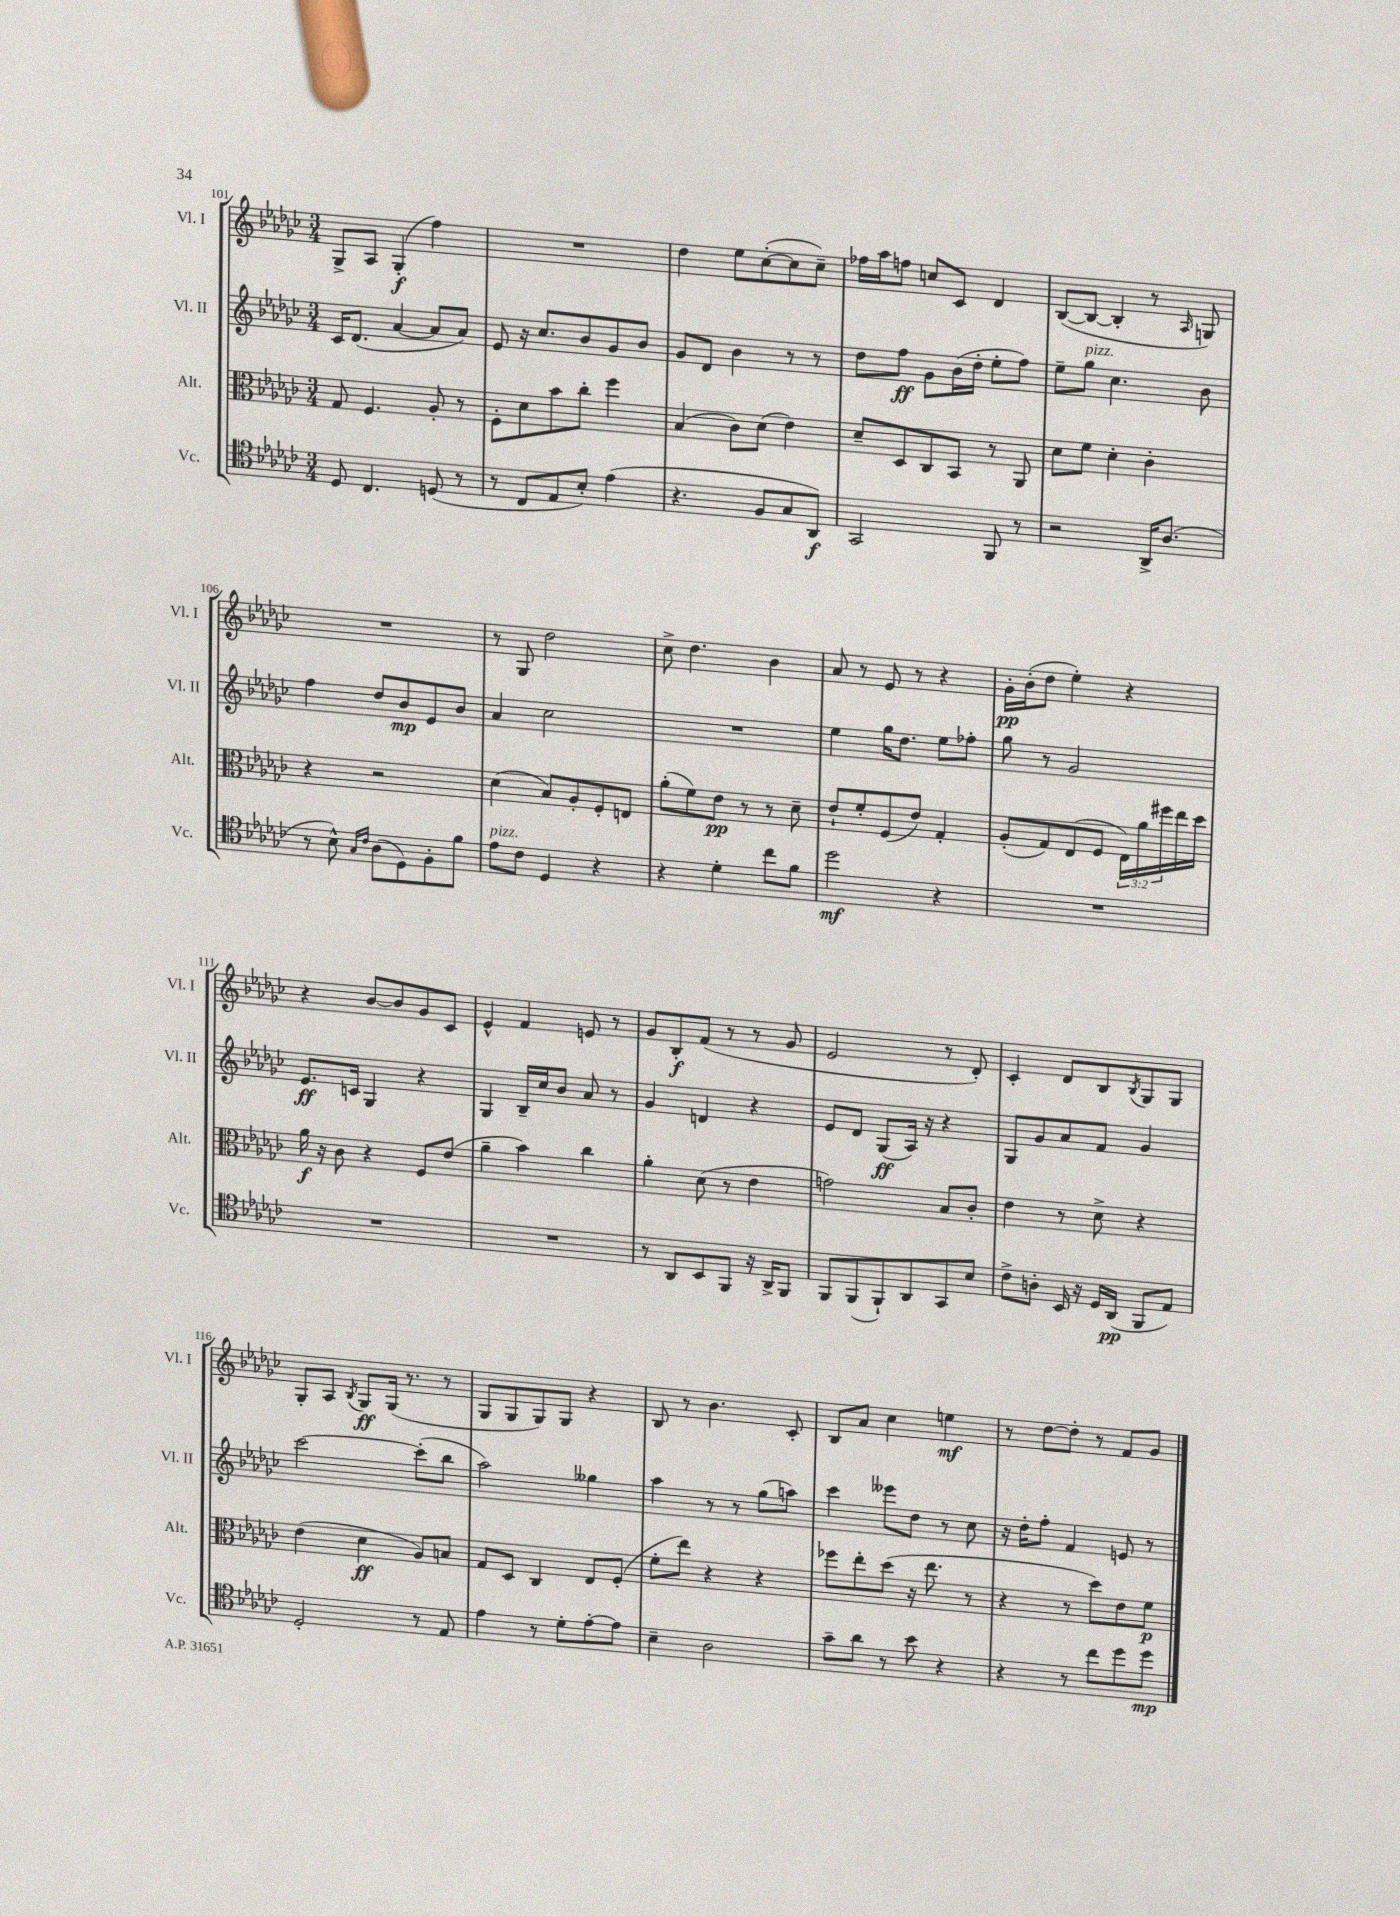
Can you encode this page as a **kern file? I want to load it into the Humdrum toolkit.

**kern	**dynam	**kern	**dynam	**kern	**dynam	**kern	**dynam
*part4	*part4	*part3	*part3	*part2	*part2	*part1	*part1
*staff4	*staff4	*staff3	*staff3	*staff2	*staff2	*staff1	*staff1
*I"Vc.	*	*I"Alt.	*	*I"Vl. II	*	*I"Vl. I	*
*I'Vc.	*	*I'Alt.	*	*I'Vl. II	*	*I'Vl. I	*
*clefC4	*	*clefC3	*	*clefG2	*	*clefG2	*
*k[b-e-a-d-g-c-]	*	*k[b-e-a-d-g-c-]	*	*k[b-e-a-d-g-c-]	*	*k[b-e-a-d-g-c-]	*
*M3/4	*	*M3/4	*	*M3/4	*	*M3/4	*
=101	=101	=101	=101	=101	=101	=101	=101
8D-/	.	8G-/	.	16c-/KL	.	8G-^/L	.
.	.	.	.	(8.d-/J	.	.	.
4.C-/	.	4.F/	.	.	.	8A-/J	.
.	.	.	.	[4a-/	.	(4G-'/	f
(8Dn/	.	8A-'/	.	8a-/L]	.	4ff\)	.
8r	.	8r	.	8a-/J)	.	.	.
=102	=102	=102	=102	=102	=102	=102	=102
8r	.	8F'\L	.	8e-/	.	2.r	.
8C-/L	.	8d-\	.	16r	.	.	.
.	.	.	.	8.cc-/L	.	.	.
8E-/	.	8b-\	.	.	.	.	.
8B-'/J)	.	8cc-'\J	.	8b-/	.	.	.
(4e-\	.	4ff\	.	8g-/	.	.	.
.	.	.	.	8b-/J	.	.	.
=103	=103	=103	=103	=103	=103	=103	=103
4.r	.	(4B-/	.	8g-/L	.	4dd-\	.
.	.	.	.	8d-/J	.	.	.
.	.	8c-\L)	.	4b-\	.	8ee-\L	.
8F/L	.	(8d-\J	.	.	.	([8cc-'\	.
8G-/	.	4e-\)	.	8r	.	8cc-\]	.
8AA-/J)	f	.	.	8r	.	8cc-~\J)	.
=104	=104	=104	=104	=104	=104	=104	=104
2GG-/	.	8d-~/L	.	8dd-\L	.	16ff-X\LL	.
.	.	.	.	.	.	16aa-\J	.
.	.	8D-/	.	8ff\J	ff	8ffn\J	.
.	.	8C-/	.	8g-\L	.	8ccn/L	.
.	.	8BB-/J	.	(16b-\L	.	8c-/J	.
.	.	.	.	16dd-'\JJ	.	.	.
8FF/	.	8r	.	8ee-'\L	.	4d-/	.
8r	.	8AA-/	.	8ff\J)	.	.	.
=105	=105	=105	=105	=105	=105	=105	=105
2r	.	8d-\L	.	8ee-~\L	.	([8B-/L	.
!	!	!	!	!LO:TX:a:i:t=pizz.	!	!	!
.	.	8f\J	.	8gg-\J	.	8B-/J_	.
.	.	4d-'\	.	4.cc-\	.	4B-'/]	.
16AA-^/KL	.	4c-'\	.	.	.	8r	.
(8.A-/J	.	.	.	.	.	.	.
.	.	.	.	.	.	16qqA-/	.
.	.	.	.	8b-\	.	8Gn/)	.
!!LO:LB:g=z
=106	=106	=106	=106	=106	=106	=106	=106
8r	.	4r	.	4ff\	.	2.r	.
8B-^^\)	.	.	.	.	.	.	.
16qqG-/LL	.	.	.	.	.	.	.
16qqc-/JJ	.	.	.	.	.	.	.
(8A-\L	.	2r	.	8dd-/L	.	.	.
8D-\)	.	.	.	8b-/	mp	.	.
8F'\	.	.	.	8e-/	.	.	.
8f\J	.	.	.	8b-/J	.	.	.
=107	=107	=107	=107	=107	=107	=107	=107
!LO:TX:a:i:t=pizz.	!	!	!	!	!	!	!
8e-\L	.	(4d-\	.	4a-/	.	8r	.
8c-\J	.	.	.	.	.	8G-/	.
4D-/	.	8B-/L)	.	2cc-\	.	2dd-\	.
.	.	8A-'/	.	.	.	.	.
4r	.	8F'/	.	.	.	.	.
.	.	8En/J	.	.	.	.	.
=108	=108	=108	=108	=108	=108	=108	=108
4r	.	(8a-'\L	.	2.r	.	8cc-^\	.
.	.	8f\)	.	.	.	4.dd-\	.
4d-'\	.	8e-\J	pp	.	.	.	.
.	.	8r	.	.	.	.	.
8cc-\L	.	8r	.	.	.	4b-\	.
8f\J	.	8d-~\	.	.	.	.	.
=109	=109	=109	=109	=109	=109	=109	=109
2dd-\	mf	8e-`/L	.	4ee-\	.	8a-/	.
.	.	8f'/	.	.	.	8r	.
.	.	(8F/	.	16gg-\KL	.	8e-/	.
.	.	.	.	8.dd-\J	.	.	.
.	.	8e-/J)	.	.	.	8r	.
4r	.	4G-'/	.	8ee-\L	.	4r	.
.	.	.	.	8ff-X'\J	.	.	.
=110	=110	=110	=110	=110	=110	=110	=110
2.r	.	(8A-'/L	.	8gg-\	.	16g-'\LL	pp
.	.	.	.	.	.	(16b-'\J	.
.	.	8G-/)	.	8r	.	8dd-\J	.
.	.	(8E-/	.	2g-/	.	4ee-'\)	.
.	.	8F/J	.	.	.	.	.
.	.	24E-\LL)	.	.	.	4r	.
.	.	24a-\	.	.	.	.	.
.	.	24ff#X\	.	.	.	.	.
.	.	16ee-\	.	.	.	.	.
.	.	16dd-\JJ	.	.	.	.	.
!!LO:LB:g=z
=111	=111	=111	=111	=111	=111	=111	=111
2.r	.	16a-\	f	8.e-/L	ff	4r	.
.	.	16r	.	.	.	.	.
.	.	8c-\	.	.	.	.	.
.	.	.	.	16cn/Jk	.	.	.
.	.	4r	.	4G-/	.	[8b-/L	.
.	.	.	.	.	.	8b-/]	.
.	.	8F/L	.	4r	.	8g-/	.
.	.	(8e-/J	.	.	.	8c-/J	.
=112	=112	=112	=112	=112	=112	=112	=112
2.r	.	4a-~\	.	4G-/	.	4e-^^/	.
.	.	4b-\)	.	16B-~/LL	.	4f/	.
.	.	.	.	16cc-/J	.	.	.
.	.	.	.	8b-/J	.	.	.
.	.	4cc-\	.	8a-/	.	8en/	.
.	.	.	.	8r	.	8r	.
=113	=113	=113	=113	=113	=113	=113	=113
8r	.	4a-'\	.	4g-/	.	8g-/L	.
8AA-/L	.	.	.	.	.	8B-'/	f
8BB-/	.	(8d-\	.	4dn/	.	(8f/J	.
8FF/J	.	8r	.	.	.	8r	.
16r	.	4e-\	.	4r	.	8r	.
16AA-^/KL	.	.	.	.	.	.	.
8FF/J	.	.	.	.	.	8g-/	.
=114	=114	=114	=114	=114	=114	=114	=114
8FF/L	.	2gn\)	.	8e-/L	.	2e-/	.
(8FF/	.	.	.	8d-/J	.	.	.
8FF`/)	.	.	.	(8G-/L	ff	.	.
8AA-/	.	.	.	16A-/Jk)	.	.	.
.	.	.	.	16r	.	.	.
8GG-/	.	8B-/L	.	4r	.	8r	.
8B-/J	.	8c-'/J	.	.	.	8d-'/)	.
=115	=115	=115	=115	=115	=115	=115	=115
8c-^\L	.	4e-\	.	8G-/L	.	4c-'/	.
8An'\J	.	.	.	8g-/	.	.	.
16BB-/	.	8r	.	8a-/	.	8d-/L	.
16r	.	.	.	.	.	.	.
16D-/LL	.	8d-^\	.	8f/J	.	8B-/	.
(16AA-/JJ	pp	.	.	.	.	.	.
.	.	.	.	.	.	8qB-/	.
8FF/L	.	4r	.	4g-/	.	8G-/	.
8E-/J)	.	.	.	.	.	8G-/J	.
!!LO:LB:g=z
=116	=116	=116	=116	=116	=116	=116	=116
2D-'/	.	(4e-\	.	[2ccc-\	.	8G-'/L	.
.	.	.	.	.	.	8A-/J	.
.	.	.	.	.	.	8qB-/	.
.	.	4d-\	ff	.	.	8G-/L	ff
.	.	.	.	.	.	(16G-/Jk	.
.	.	.	.	.	.	8.r	.
8r	.	8A-/L)	.	(8ccc-'\L]	.	.	.
8E-/	.	8Bn/J	.	8bb-\J	.	8r	.
=117	=117	=117	=117	=117	=117	=117	=117
4e-\	.	8G-/L	.	2aa-\)	.	8G-/L	.
.	.	8D-/J	.	.	.	8G-/	.
8r	.	4C-/	.	.	.	8G-/)	.
8d-'\L	.	.	.	.	.	8G-/J	.
[8e-'\	.	8E-/L	.	4gg--X\	.	4r	.
8e-\J]	.	(8F'/J	.	.	.	.	.
=118	=118	=118	=118	=118	=118	=118	=118
4B-~\	.	8f'\L	.	4aa-\	.	8B-/	.
.	.	8ee-\J)	.	.	.	8r	.
2A-\	.	4r	.	8r	.	4.b-\	.
.	.	.	.	8r	.	.	.
.	.	4r	.	(8gg-\L	.	.	.
.	.	.	.	8aan\J)	.	8c-'/	.
=119	=119	=119	=119	=119	=119	=119	=119
8g-~\L	.	8ff-X\L	.	4ccc-\	.	8B-/L	.
8a-\J	.	8ee-'\	.	.	.	8a-/J	.
8r	.	(8dd-\J	.	8eee--X\L	.	4cc-\	.
8b-\	.	16r	.	8dd-\J	.	.	.
.	.	8.ee-\	.	.	.	.	.
4r	.	.	.	8r	.	4een\	mf
.	.	8r	.	8cc-\	.	.	.
=120	=120	=120	=120	=120	=120	=120	=120
4r	.	4r	.	16r	.	8r	.
.	.	.	.	16dd-'\KL	.	.	.
.	.	.	.	8ff'\J	.	[8dd-\L	.
8r	.	8r	.	4f/	.	8dd-'\J]	.
8cc-\L	.	8dd-\L)	.	.	.	8r	.
8dd-\	.	8e-\	.	8en/	.	8f/L	.
8dd-\J	mp	8f\J	p	8r	.	8g-/J	.
==	==	==	==	==	==	==	==
*-	*-	*-	*-	*-	*-	*-	*-
